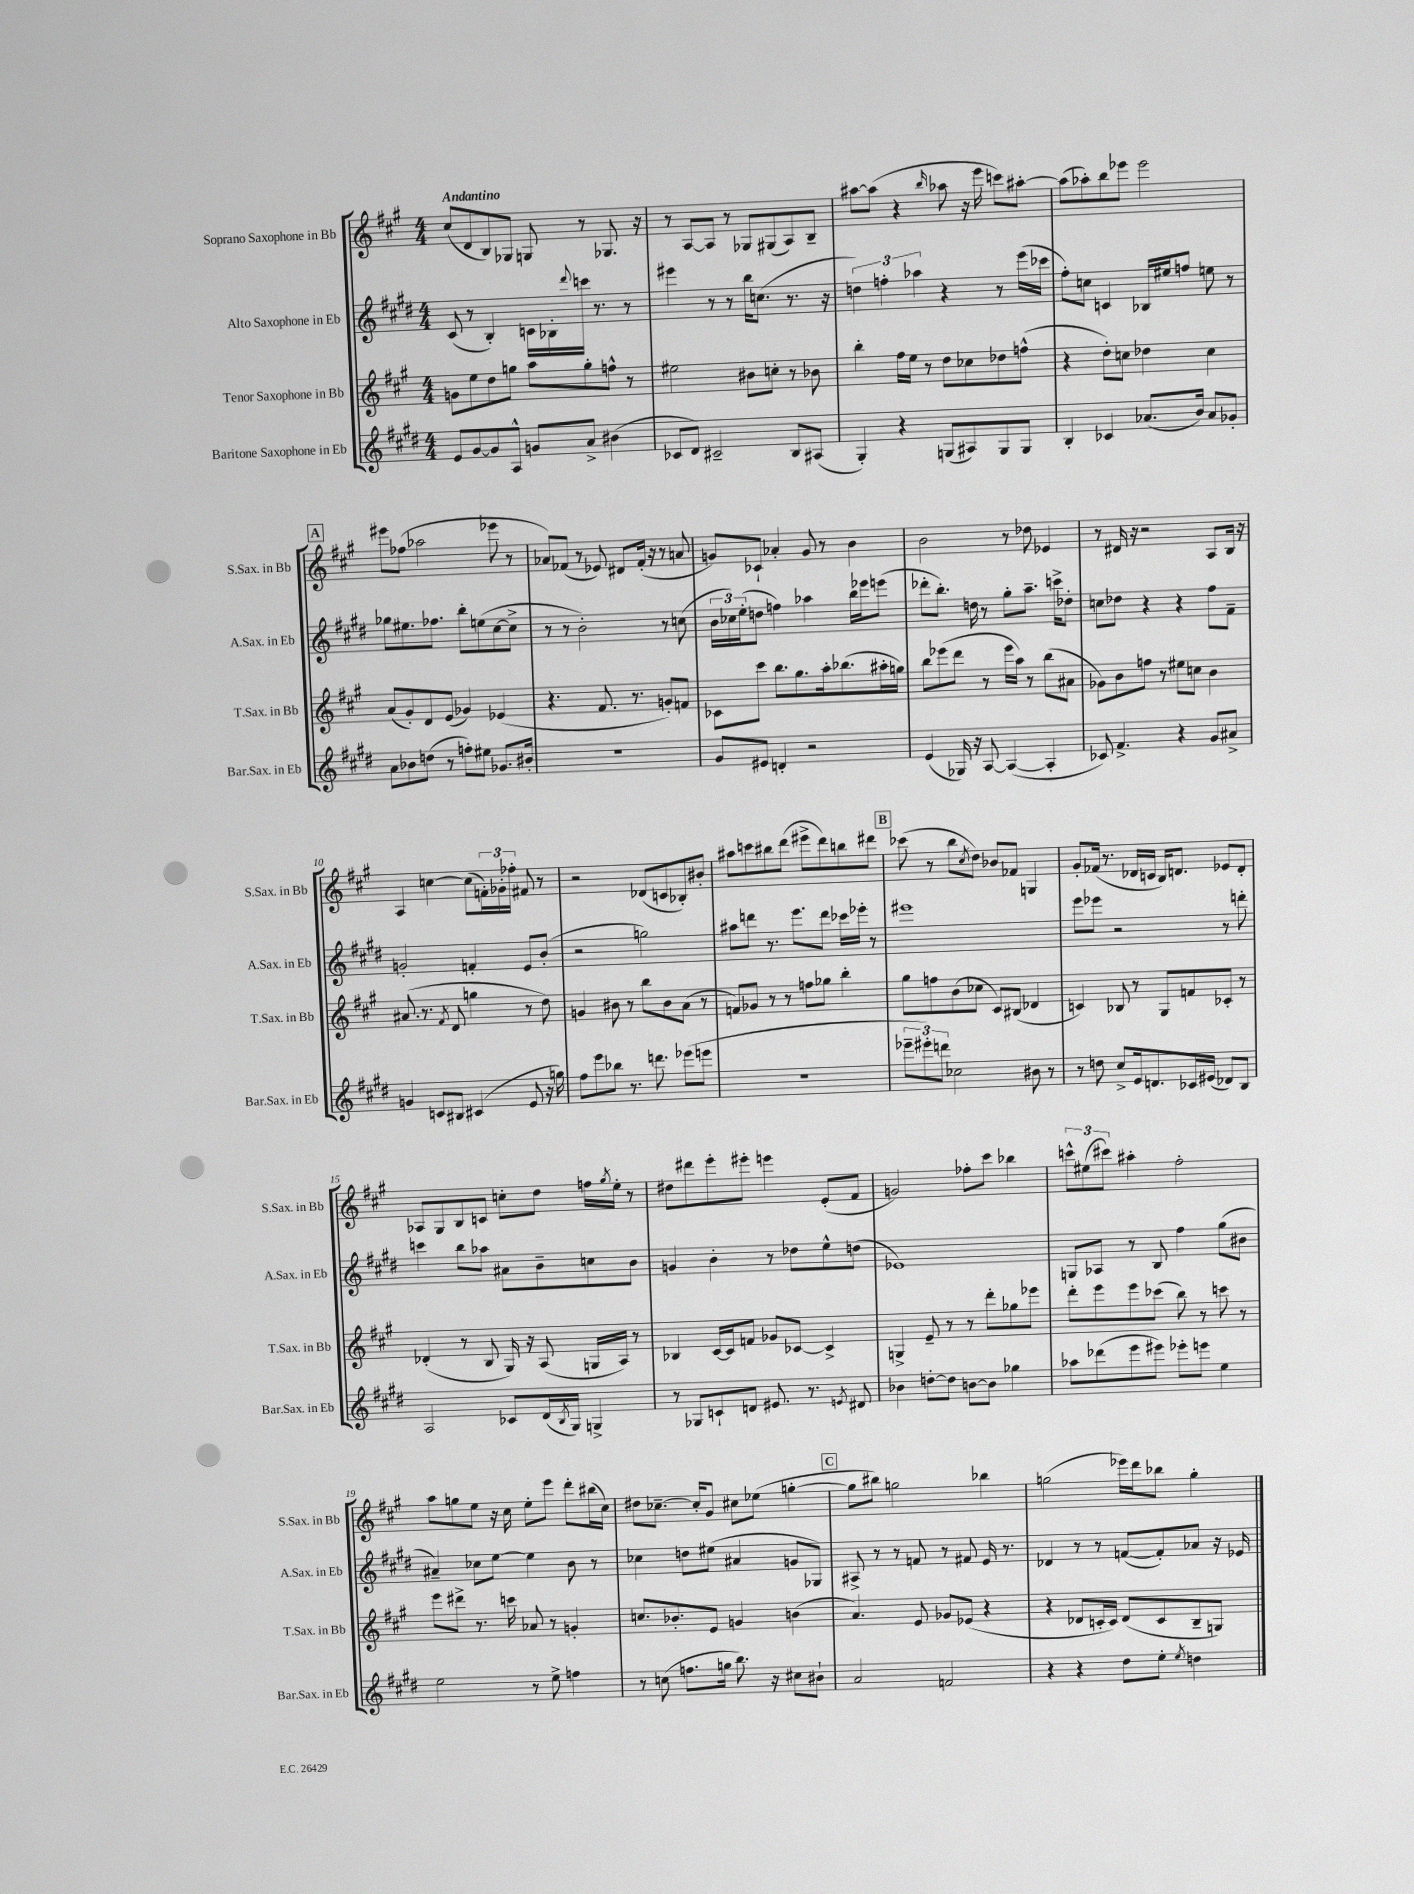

**kern	**kern	**kern	**kern
*part4	*part3	*part2	*part1
*staff4	*staff3	*staff2	*staff1
*I"Baritone Saxophone in Eb	*I"Tenor Saxophone in Bb	*I"Alto Saxophone in Eb	*I"Soprano Saxophone in Bb
*I'Bar.Sax. in Eb	*I'T.Sax. in Bb	*I'A.Sax. in Eb	*I'S.Sax. in Bb
*clefG2	*clefG2	*clefG2	*clefG2
*k[f#c#g#d#]	*k[f#c#g#]	*k[f#c#g#d#]	*k[f#c#g#]
*M4/4	*M4/4	*M4/4	*M4/4
=1	=1	=1	=1
!	!	!	!LO:TX:a:B:t=Andantino
8e/L	8gn\L	(8c#/	(8cc#/L
[8g#/	8ee\	8r	8d/
8g#/]	8dd\	4B'/)	8B/)
8A^^/J	8ggn\J	.	8G-X/J
8gn/L	8aa\L	16cn\LL	8Gn/
.	.	16B-X'\	.
.	.	8qqddd#/	.
8a^/J	8gg'\	16cccn\JJ	8r
.	.	8.r	.
(4b#X\	8ffn^^\J	.	8.G-X/
.	8r	8r	.
.	.	.	16r
=2	=2	=2	=2
8c-X/L	2ee#X\	4eee#X\	8r
8d#/J)	.	.	[8A/L
2c#X~/	.	8r	8A/J]
.	.	8r	8r
.	8b#X\L	16bb\KL	8G-X/L
.	.	(8.ccn\J	.
.	8ccn'\J	.	(8G#X/
8B/L	8r	8.r	8A/)
(8A#X/J	8b-X\	.	8B~/J
.	.	16r	.
=3	=3	=3	=3
4G#'/)	4bb'\	6ddn\)	[8aa#X\L
.	.	.	(8aa#\J]
.	.	6ffn'\	.
4r	16ff#\LL	.	4r
.	16ee\JJ	.	.
.	.	6aa-X\	.
.	8r	.	.
.	.	.	16qqbb/
(8Gn/L	8dd\L	4r	8aa-X\
8A#X/)	8cc-X\	.	16r
.	.	.	16eee\
8G/	8dd-X\	8r	8cccn\L)
8G/J	(8ffn^^\J	(16eee\LL	[8aa#X'\J
.	.	16ccc-X\JJ	.
=4	=4	=4	=4
4B'/	4r	8ff#'\L)	(8aa#\L]
.	.	8ccn\J	8aa-X'\)
4c-X/	8dd'\L)	4cn/	8bb\
.	8ccn\J	.	8eee-X\J
(8.a-X/L	4dd-X\	16B-X/LL	2eee-\
.	.	16ee#X/J	.
.	.	8ffn/J	.
16b/Jk)	.	.	.
8a-/L	4cc\	8een\	.
8g-X'/J	.	8r	.
!!LO:LB:g=z
!!LO:REH:place=s1:t=A
=5	=5	=5	=5
8a\L	(8a/L	8gg-X\L	8eee#X\L
8b-X\	8g#'/)	8.ee#X\	(8ff-X\J
(8ddn\J	8d/	.	2aa-X\
.	.	8.ff-X\J	.
8r	(8e/J	.	.
8ffn'\L)	4g-X/)	8bb'\L	.
8ee#X\J	.	(8een\	.
8.g-X/L	(4e-X/	[8cc#\	8eee-X\
.	.	8cc#^\J]	8r
16b#X'/Jk	.	.	.
=6	=6	=6	=6
1r	4.r	8r	8a-X/L)
.	.	8r	(8f-X/J
.	.	2b'\)	8r
.	8.f#/	.	8e-X/)
.	.	.	8d#X/L
.	8.r	.	.
.	.	.	(16f-'/Jk
.	.	.	16r
.	8gn'/L)	8r	8r
.	8fn/J	(8ccn\	8an/
=7	=7	=7	=7
8g#/L	8c-X\L	24b\LL	8gn/L)
.	.	24cc-X\)	.
.	.	(24ee'\J	.
8e#X/J	8ccc#\J	8ddn\J	8c-X`/J
4dn'/	8.bb\L	4ffn\)	4a-X'/
.	8.gg#\	.	.
2r	.	4aa-X\	8g/
.	16aa'\k	.	8r
.	(8.bb-X\	.	.
.	.	16bb\LL	4b\
.	.	16eee-X\J	.
.	16aa#X'\L	(8eeen\J	.
.	16ggn\JJ)	.	.
=8	=8	=8	=8
(4e/	8bb\L	8ddd-X'\L	2b\
.	(8eee-X\	8.bb'\J)	.
16G-X/)	8ddd\J	.	.
16r	.	16ddn\	.
[8A/	8r	8r	.
(4A/_	16eee-\LL	8gg#'\L	8r
.	16aa\JJ)	.	.
.	8r	8.aa~\J	8dd-X\
4A'/]	(8bb\L	.	4e-X/
.	.	16cccn^\KL	.
.	8a#X\J	8dd-X'\J	.
=9	=9	=9	=9
8c-X/)	8g-X\L)	8ccn\L	8r
4.f#^/	8b\	8dd-X\J	16d#X/
.	.	.	16r
.	8ffn\J	4r	2r
.	8r	.	.
4r	8ee#X\L	4r	.
.	8ccn\J	.	.
8g#/L	4b\	8ff#\L	8A/L
8a#X^/J	.	8f#~\J	16B/Jk
.	.	.	16r
!!LO:LB:g=z
=10	=10	=10	=10
4gn/	(8.a#X/	2gn'/	4A/
.	8.r	.	.
8cn/L	.	.	[4ccn\
.	8qf#/	.	.
8B#X/J	8d/	.	.
(4c#X/	4ggn\	4fn'/	(8cc\L]
.	.	.	24fn'\L)
.	.	.	24g-X'\
.	.	.	24ff-X'\JJ
8e/	8r	8e/L	8f#X/
16r	8dd\)	(8b'/J	8r
16ggn\)	.	.	.
=11	=11	=11	=11
8ff#\L	4gn/	2r	2r
8eee\	.	.	.
8bb-X\J	8b#X\	.	.
8.r	8r	.	.
.	8bb\L	2ggn\)	(8d-X/L
8.dddn\	.	.	.
.	8b#\	.	8cn/
(8eee-X\L	(8a\J	.	8B-X'/)
8eeen\J	8r	.	8b#X'/J
=12	=12	=12	=12
1r	8fn/L)	8aa#X\L	8aa#X\L
.	8g-X/J	8dddn\J	8cccn\
.	8r	8.r	8bb#X\
.	8r	.	(8ddd\J
.	.	8.eee\L	.
.	8ffn\L	.	8eee#X^\L
.	8gg-X\J	8ddd\J	8ddd\)
.	4bb'\	16ccc-X\LL	8bbn\
.	.	16eee-X'\JJ	.
.	.	8r	8ddd#X\J
!!LO:REH:place=s1:t=B
=13	=13	=13	=13
12eee-X~\L	8gg#\L	1eee#X	(8ccc-X\
12eee#X'\)	.	.	.
.	8ffn\	.	8r
12dddn\J	.	.	.
2cc-X\	(8b\	.	8bb\L
.	.	.	8qcc#/
.	8cc-X\J	.	8dd\J)
.	8c#/L)	.	8b-X/L
.	(8B#X/J	.	8f-X/J
8b#X\	4d-X/	.	4Gn/
8r	.	.	.
=14	=14	=14	=14
8r	4cn/)	8eee\L	8g#'/L
8ddn\	.	8eee-X\J	(16f-X/Jk
.	.	.	8.r
8cc#^/L	8B-X/	2r	.
16e/k	8r	.	16d-X/LL
8.dn/	.	.	16cn/JJ
.	8G#/L	.	16B/KL)
.	.	.	8.dn/J
16c-X/L	8fn/	.	.
(16e#X/JJ	.	.	.
8d-X/L)	8c-X'/J	8r	8e-X/L
8B/J	8r	8dddn'\	8d'/J
!!LO:LB:g=z
=15	=15	=15	=15
2A/	(4d-X'/	4cccn\	8A-X/L
.	.	.	8G#/
.	8r	8bb\L	8B/
.	8B/	8aa-X\J	8cn/J
8c-X/L	16G#/)	8a#X\L	8ccn'\L
.	16r	.	.
(16d#/L	(8A/	8b~\	8dd\J
8qB/	.	.	.
16G#/JJ)	.	.	.
4Gn^/	16Gn/LL	8ccn\	16ffn\LL
.	.	.	8qgg#/
.	16A/JJ)	.	16ee'\JJ
.	8r	8b\J	8r
=16	=16	=16	=16
8r	4B-X/	4gn/	8dd#X\L
8G-X/L	.	.	8ddd#X\
8cn`/	[16c#/LL	4b'\	8eee'\
.	16c#/J]	.	.
8dn/J	8fn/J	.	8eee#X'\J
8.e#X/	8g-X/L	8r	4eeen\
.	[8c-X/J	8dd-X\L	.
8.r	.	.	.
.	4c-^/]	8ee^^\	(8e'/L
8qen/	.	.	.
8d#X/	.	(8ddn\J	8f#/J
=17	=17	=17	=17
4b-X\	4Gn^/	1e-X)	2gn/)
[8ddn'\L	8e~/	.	.
8dd\J]	8r	.	.
[8bn\L	8r	.	8ff-X'\L
8b\J]	8ddd'\L	.	8ccc#\J
4gg-X\	8gg-X\	.	4bb-X\
.	8eee-X\J	.	.
=18	=18	=18	=18
8aa-X\L	8ddd'\L	8Gn/L	12cccn^^\L
.	.	.	(12ee#X\
(8ddd-X\	8eee\	8A-X/J	.
.	.	.	12ccc#X\J)
8eee\	8eee\	8r	4aa#X'\
8eee#X\J)	(8ccc-X\J	8B/	.
8eee-X'\L	8bb\)	4ff#\	2ff#'\
8eeen\J	8r	.	.
4ee\	8cccn\	(8gg#\L	.
.	8r	8b#X\J	.
!!LO:LB:g=z
=19	=19	=19	=19
2ee\	8eee\L	4a#X~/)	8aa\L
.	8ddd#X^\J	.	8ggn\
.	8.r	8cc-X\L	8ee\J
.	.	[8ee\J	16r
.	16cccn\	.	16cc#\
8r	8a-X/	4ee\]	8ee'\L
8ee^\	8r	.	8eee\J
4ffn\	4gn'/	8b\	8ddd'\L
.	.	8r	(16bb#X\L
.	.	.	16cc#\JJ)
=20	=20	=20	=20
8r	8.ccn/L	4cc-X\	8dd#X\L
(8ccn\	.	.	[8.cc-X~\J
.	8.b-X'/	.	.
8.ffn\L	.	8ddn\L	.
.	.	.	16cc-'/KL]
.	8e/J	(8ee#X\J	8g#/J
16ggn\Jk	.	.	.
8.bb\)	4gn/	4a#X/	8cc#X\L
.	.	.	(8ee-X\J
16r	.	.	.
8cc#X\L	(4bn\	8gn/L	[4ggn'\
8b#X`\J	.	8G-X/J)	.
!!LO:REH:place=s1:t=C
=21	=21	=21	=21
2a/	4.a/)	8A#X^/	8gg\L]
.	.	8r	8bb#X\J)
.	.	8r	2ggn\
.	8e/	8fn/	.
2fn/	8g-X/L	8r	.
.	(8e-X/J	8f#X/	.
.	4r	16e/	4bb-X\
.	.	8.r	.
=22	=22	=22	=22
4r	4r	4d-X/	(2ggn\
4r	8d-X/L	8r	.
.	16cn'/L	8r	.
.	16c/JJ)	.	.
8dd#\L	(8d-/L	([8fn/L	16eee-X\LL)
.	.	.	16ddd\J
8ee'\J	8c/	8f'/])	8bb-X\J
8qee/	.	.	.
4ddn\	8B~/	8a-X/J	4gg'\
.	8Gn/J)	16r	.
.	.	16e-X/	.
==	==	==	==
*-	*-	*-	*-
